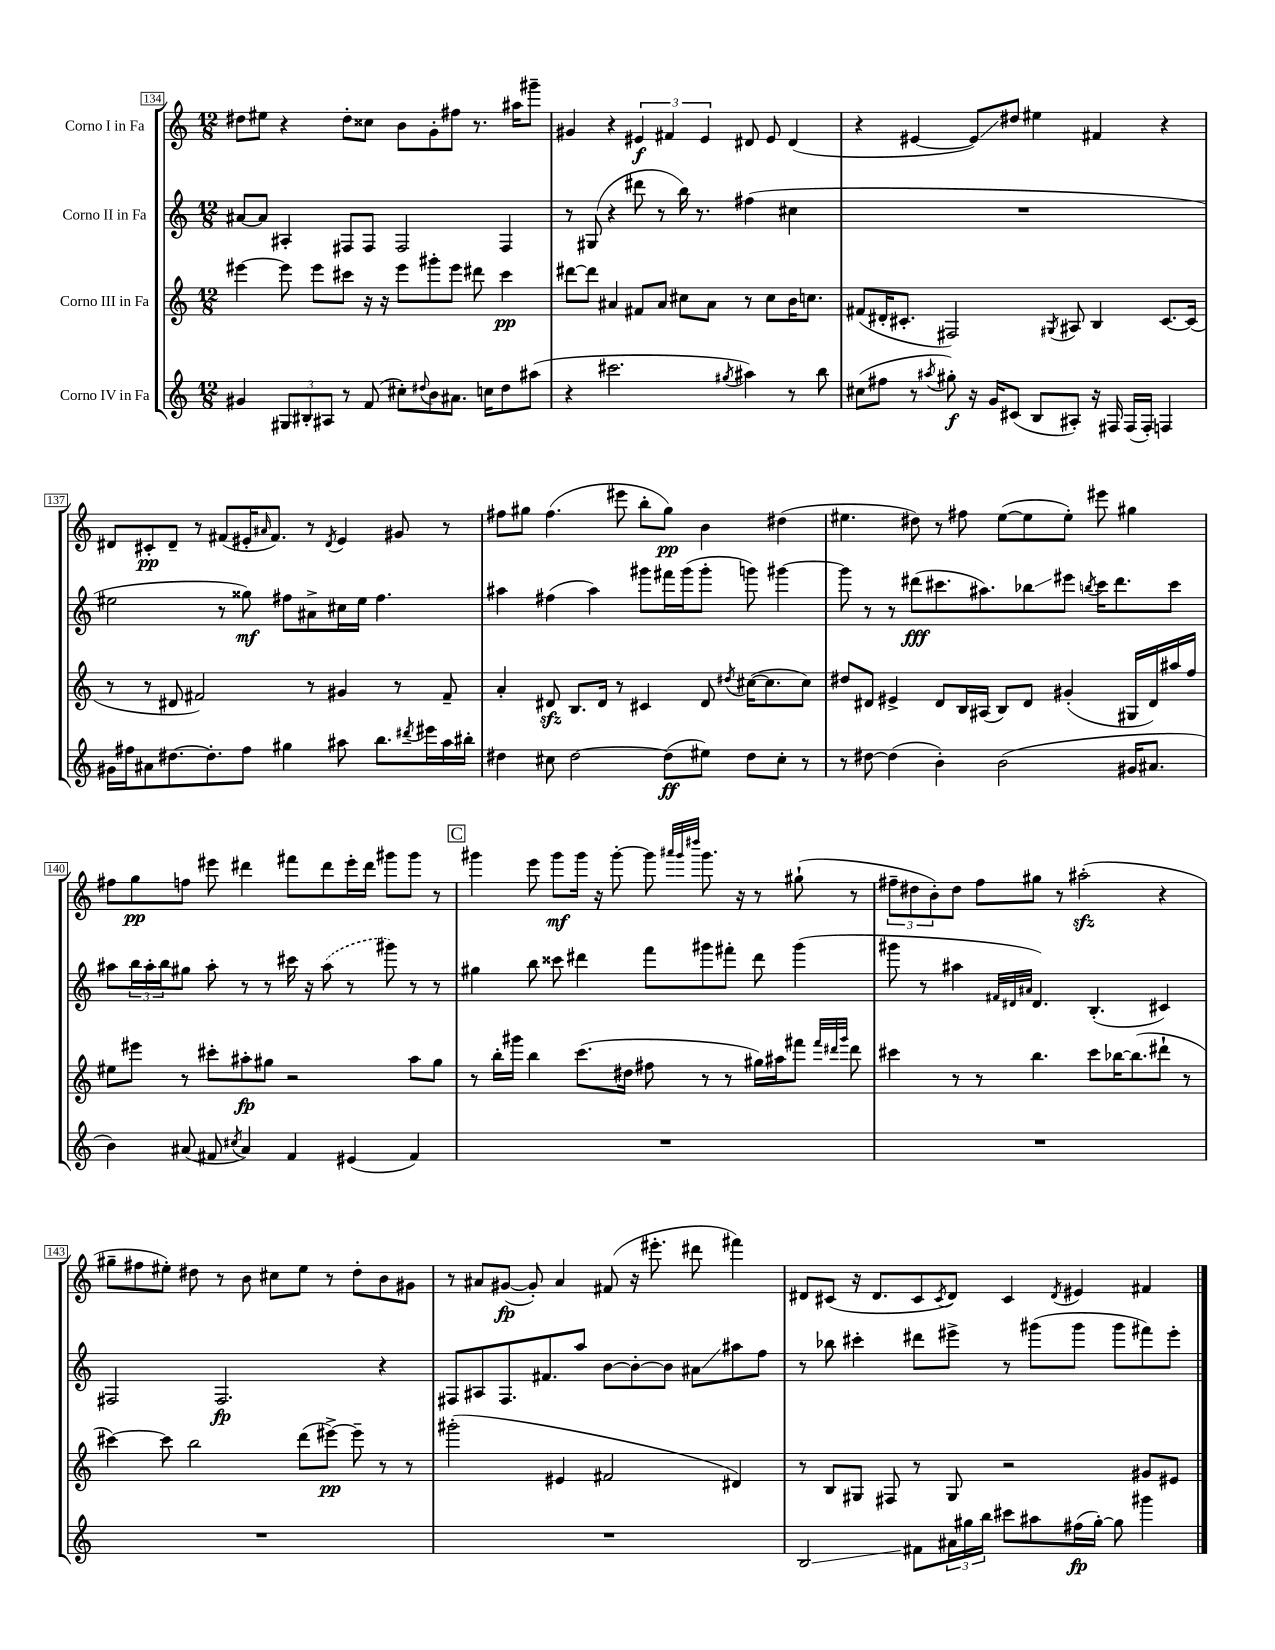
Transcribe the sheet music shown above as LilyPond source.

<<
\new StaffGroup <<
\new Staff = "s0" \with { instrumentName = "Corno I in Fa" } {
    \clef treble \key c \major \numericTimeSignature \time 12/8
    dis''8 eis''8 r4 dis''8-. cisis''8 b'8 g'8-. fis''8 r8. ais''16 gis'''8-- |
    gis'4 r4 \tuplet 3/2 { eis'4\f fis'4 eis'4 } dis'8 eis'8 dis'4( |
    r4 eis'4~ eis'8\glissando) dis''8 eis''4 fis'4 r4 |
    dis'8 cis'8-.\pp dis'8-- r8 fis'8( eis'16-. \grace { ais'16 } fis'8.) r8 \acciaccatura { dis'8 } eis'4 gis'8 r8 |
    fis''8 gis''8 fis''4.( eis'''8 b''8-. gis''8\pp) b'4 dis''4( |
    eis''4. dis''8) r8 fis''8 eis''8~( eis''8 eis''8-.) eis'''8 gis''4 |
    fis''8 g''8\pp f''8 eis'''8 dis'''4 fis'''8 dis'''8 eis'''16-. dis'''16 gis'''8 gis'''8 r8 |
    \mark \markup { \box "C" } gis'''4 e'''8 gis'''8\mf gis'''16 r16 gis'''8~-. gis'''8 \grace { ais'''32 gis'''32 dis''''32 } gis'''8. r16 r8 gis''8-!( r8 |
    \tuplet 3/2 { fis''8-- dis''8 b'8-.) } dis''8 fis''8 gis''8 r8 ais''2-.\sfz( r4 |
    gis''8-- fis''8 eis''8-.) dis''8 r8 b'8 cis''8 eis''8 r8 dis''8-. b'8 gis'8 |
    r8 ais'8 gis'8~\fp( gis'8-.) ais'4 fis'8( r16 eis'''8.-. dis'''8 fis'''4) |
    dis'8 cis'8( r16 dis'8. cis'8 \acciaccatura { cis'8 } dis'8) cis'4 \acciaccatura { dis'8 } eis'4 fis'4 \bar "|." |
}
\new Staff = "s1" \with { instrumentName = "Corno II in Fa" } {
    \clef treble \key c \major \numericTimeSignature \time 12/8
    ais'8~ ais'8 ais4-. fis8 fis8 fis2 fis4 |
    r8 gis8( r4 dis'''8 r8 b''16) r8. fis''4( cis''4 |
    R1. |
    eis''2 r8 gisis''8\mf) fis''8 ais'8-> cis''16 eis''16 fis''4. |
    ais''4 fis''4( ais''4) gis'''8 fis'''16 gis'''16( gis'''8-. g'''8) gis'''4~ |
    gis'''8 r8 r8 dis'''8\fff( cis'''8. ais''8.) bes''8\glissando eis'''8 \acciaccatura { b''8 } cis'''16 dis'''8. cis'''8 |
    ais''8 \tuplet 3/2 { b''16 ais''16-. b''16 } gis''8 ais''8-. r8 r8 cis'''16 r16 \once \slurDashed ais''8( r8 gis'''8) r8 r8 |
    \mark \markup { \box "C" } gis''4 b''8 cisis'''8 dis'''4 f'''8 gis'''8 fis'''8-. dis'''8 gis'''4( |
    gis'''8 r8 ais''4 \grace { fis'32 dis'32 ais'32 } dis'4.) b4.-.( cis'4) |
    fis2 fis2.\fp r4 |
    fis8 ais8 fis8. fis'8. a''8 b'8~ b'8~-. b'8 ais'8\glissando ais''8 f''8 |
    r8 bes''8 cis'''4-. dis'''8 eis'''8-> r8 gis'''8( gis'''8 gis'''8 fis'''8) eis'''8-. \bar "|." |
}
\new Staff = "s2" \with { instrumentName = "Corno III in Fa" } {
    \clef treble \key c \major \numericTimeSignature \time 12/8
    eis'''4~ eis'''8 eis'''8 cis'''8 r16 r16 eis'''8 gis'''8-. eis'''8 dis'''8 cis'''4\pp |
    dis'''8~ dis'''8 ais'4 fis'8 ais'8 cis''8 ais'8 r8 cis''8 b'16 c''8. |
    fis'8( dis'16-. cis'8.-. fis2) \acciaccatura { gis8 } ais8 b4 cis'8.~ cis'16( |
    r8 r8 dis'8 fis'2) r8 gis'4 r8 fis'8-- |
    a'4-. dis'8\sfz b8. dis'16 r8 cis'4 dis'8 \acciaccatura { dis''8 } cis''16~( cis''8. cis''8) |
    dis''8 dis'8 eis'4-> dis'8 b16 ais16( b8) dis'8 gis'4-.( gis16 dis'16) ais''16 f''16 |
    eis''8 eis'''8 r8 cis'''8-. ais''8-.\fp gis''8 r2 ais''8 gis''8 |
    \mark \markup { \box "C" } r8 b''16-. gis'''16 b''4 c'''8.( dis''16 fis''8 r8 r8 gis''16) ais''16 fis'''8 \grace { fis'''32 dis'''32 gis'''32 } dis'''8 |
    cis'''4 r8 r8 b''4. cis'''8 bes''16~ bes''8.( dis'''8-! r8 |
    cis'''4~) cis'''8 b''2 d'''8( eis'''8~->\pp) eis'''8-- r8 r8 |
    gis'''2-.( eis'4 fis'2 dis'4) |
    r8 b8 gis8 fis8 r8 gis8 r2 gis'8 eis'8 \bar "|." |
}
\new Staff = "s3" \with { instrumentName = "Corno IV in Fa" } {
    \clef treble \key c \major \numericTimeSignature \time 12/8
    gis'4 \tuplet 3/2 { gis8 bis8-. ais8 } r8 f'8( cis''8-.) \appoggiatura { dis''8 } b'8 ais'8. c''16 dis''8 ais''8( |
    r4 cis'''2. \acciaccatura { gis''8 } ais''4) r8 b''8 |
    cis''8( fis''8 r8 \acciaccatura { ais''8 } gis''8-.\f) r16 g'16 cis'8( b8 ais8-.) r16 fis16 fis16( fis16-.) f4 |
    gis'16 fis''16 ais'8 dis''8.~ dis''8.-. fis''8 gis''4 ais''8 b''8. \acciaccatura { dis'''8 } eis'''16 ais''16 bis''16-. |
    dis''4 cis''8 dis''2~ dis''8\ff( eis''8) dis''8 cis''8-. r8 |
    r8 dis''8~ dis''4( b'4-.) b'2( gis'16 ais'8. |
    b'4) ais'8( fis'8 \acciaccatura { cis''8 } ais'4) fis'4 eis'4( fis'4) |
    \mark \markup { \box "C" } R1. |
    R1. |
    R1. |
    R1. |
    b2\glissando fis'8 \tuplet 3/2 { ais'16 gis''16 b''16 } cis'''8 ais''8 fis''16\fp( gis''16~-.) gis''8 gis'''4 \bar "|." |
}
>>
>>
\layout { \context { \Score currentBarNumber = #134 \override BarNumber.stencil = #(make-stencil-boxer 0.1 0.3 ly:text-interface::print) } }
